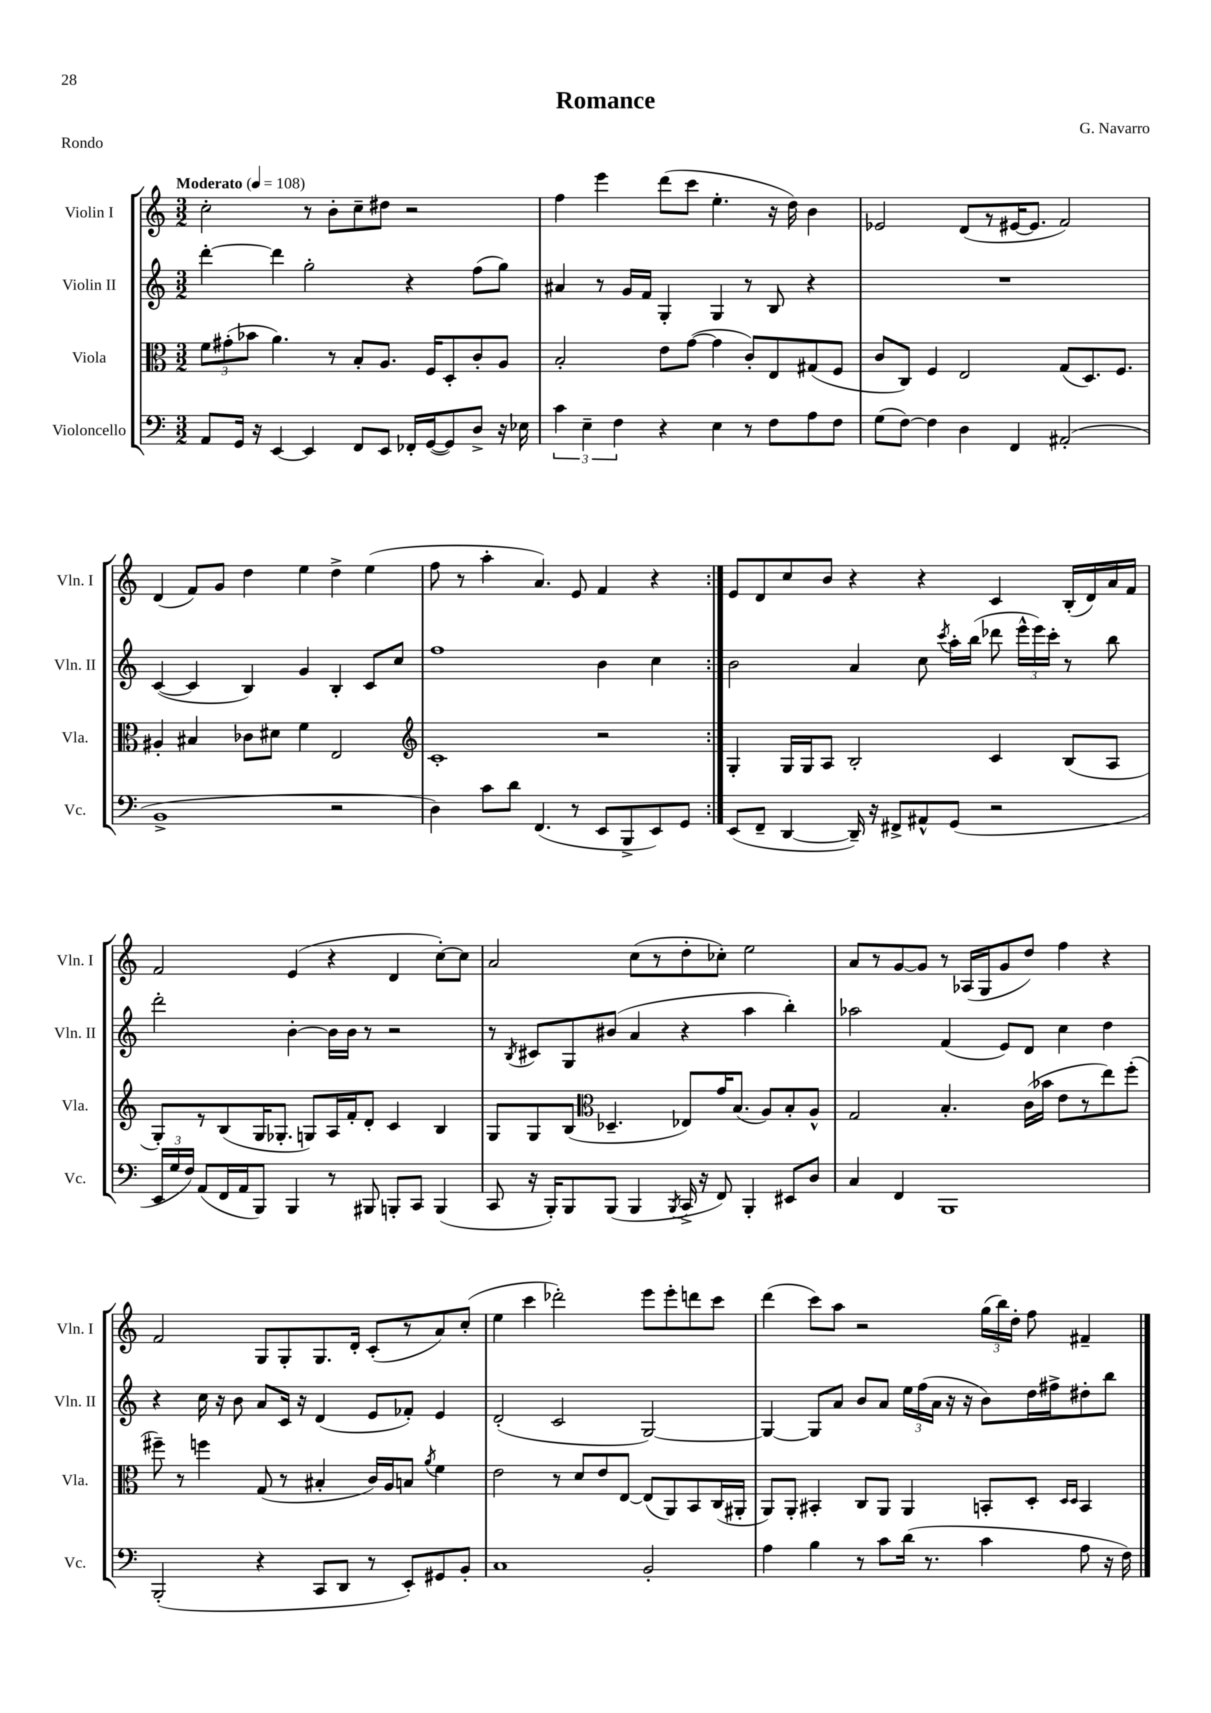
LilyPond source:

\header { title = "Romance" composer = "G. Navarro" piece = "Rondo" }
<<
\new StaffGroup <<
\new Staff = "s0" \with { instrumentName = "Violin I" shortInstrumentName = "Vln. I" } {
    \clef treble \key c \major \numericTimeSignature \time 3/2 \tempo "Moderato" 4 = 108
    \autoBeamOff \repeat volta 2 { c''2-. r8 b'8[-. c''8-- dis''8] r2 |
    f''4 e'''4 d'''8[( c'''8] e''4.-. r16 d''16) b'4 |
    ees'2 d'8[( r8 eis'16~ eis'8.] f'2) |
    d'4( f'8[) g'8] d''4 e''4 d''4-> e''4( |
    f''8 r8 a''4-. a'4.) e'8 f'4 r4 | }
    e'8[ d'8 c''8 b'8] r4 r4 c'4 b16[-.( d'16) a'16 f'16] |
    f'2 e'4( r4 d'4 c''8[~-.) c''8] |
    a'2 c''8[( r8 d''8-. ces''8]-.) e''2 |
    a'8[ r8 g'8~ g'8] r8 aes16[( g16 g'8 d''8]) f''4 r4 |
    f'2 g8[ g8-. g8. d'16]-. c'8[-.( r8 a'8) c''8]-.( |
    e''4 c'''4 des'''2-.) e'''8[ e'''8-. d'''8 c'''8] |
    d'''4( c'''8[) a''8] r2 \tuplet 3/2 { g''16[( b''16) d''16]-. } f''8 fis'4-- \bar "|." |
}
\new Staff = "s1" \with { instrumentName = "Violin II" shortInstrumentName = "Vln. II" } {
    \clef treble \key c \major \numericTimeSignature \time 3/2
    \autoBeamOff \repeat volta 2 { d'''4~-. d'''4 g''2-. r4 f''8[( g''8]) |
    ais'4 r8 g'16[ f'16] g4-. g4 r8 b8 r4 |
    R1. |
    c'4~( c'4 b4) g'4 b4-. c'8[ c''8] |
    f''1 b'4 c''4 | }
    b'2 a'4 c''8 \acciaccatura { c'''8 } a''16[-. b''16]( des'''8 \tuplet 3/2 { e'''16[-^ e'''16) c'''16]-. } r8 b''8 |
    d'''2-. b'4~-. b'16[ b'16] r8 r2 |
    r8 \acciaccatura { b8 } cis'8[ g8 bis'8]( a'4 r4 a''4 b''4-.) |
    aes''2 f'4( e'8[) d'8] c''4 d''4 |
    r4 c''16 r16 b'8 a'8[ c'16] r16 d'4( e'8[ fes'8]-.) e'4 |
    d'2-.( c'2 g2~) |
    g4~ g8[ a'8] b'8[ a'8] \tuplet 3/2 { e''16[ f''16( a'16] } r16 r16 b'8[) d''16 fis''16-> dis''8-. b''8] \bar "|." |
}
\new Staff = "s2" \with { instrumentName = "Viola" shortInstrumentName = "Vla." } {
    \clef alto \key c \major \numericTimeSignature \time 3/2
    \autoBeamOff \repeat volta 2 { \tuplet 3/2 { f'8[ gis'8-.( bes'8] } a'4.) r8 b8[-. a8.] f16[ d8-. c'8-. a8] |
    b2-. e'8[ g'8]~( g'4 c'8[-.) e8 gis8( f8] |
    c'8[ c8]) f4 e2 g8[( d8.) f8.] |
    ais4-. bis4 ces'8[ dis'8] f'4 e2 |
    \clef treble c'1-. r2 | }
    g4-. g16[ g16 a8] b2-. c'4 b8[( a8] |
    g8[-.) r8 b8( g16 ges8.]-. g8[) a16 f'16-. d'8]-. c'4 b4 |
    g8[ g8 b8]( \clef alto des4.-- ees8[) g'16 b8.]( a8[) b8-. a8]-^ |
    g2 b4.-. c'16[( bes'16] e'8[ r8 e''8) f''8]-.( |
    fis''8--) r8 f''4 g8( r8 bis4-. c'16[) a16 b8] \acciaccatura { a'8 } f'4 |
    e'2 r8 d'8[ e'8 e8]~ e8[( a,8) b,8 c16( ais,16]-. |
    a,8[) a,8]-. bis,4-. c8[ a,8] a,4 b,8[-. d8]-. \grace { d16[ d16] } b,4 \bar "|." |
}
\new Staff = "s3" \with { instrumentName = "Violoncello" shortInstrumentName = "Vc." } {
    \clef bass \key c \major \numericTimeSignature \time 3/2
    \autoBeamOff \repeat volta 2 { a,8[ g,16] r16 e,4~ e,4 f,8[ e,8] fes,16[-. g,16~( g,8) d8]-> r16 ees16 |
    \tuplet 3/2 { c'4 e4-- f4 } r4 e4 r8 f8[ a8 f8] |
    g8[( f8]~) f4 d4 f,4 ais,2-.( |
    b,1-> r2 |
    d4) c'8[ d'8] f,4.( r8 e,8[ b,,8-> e,8) g,8] | }
    e,8[( f,8]-- d,4~ d,16--) r16 fis,8[-> ais,8-^ g,8]( r2 |
    \tuplet 3/2 { e,16[ g16 f16]) } a,8[( f,16 a,16 b,,8]) b,,4 r8 bis,,8 b,,8[-. c,8] b,,4( |
    c,8 r16 b,,16[-.) b,,8 b,,8]( b,,4 \acciaccatura { b,,8 } c,16-> r16 f,8) b,,4-. eis,8[ d8] |
    c4 f,4 b,,1 |
    b,,2-.( r4 c,8[ d,8] r8 e,8[-.) gis,8 b,8]-. |
    c1 b,2-. |
    a4 b4 r8 c'8[ d'16]( r8. c'4 a8 r16 f16) \bar "|." |
}
>>
>>
\layout { \context { \Score \remove "Bar_number_engraver" } }
